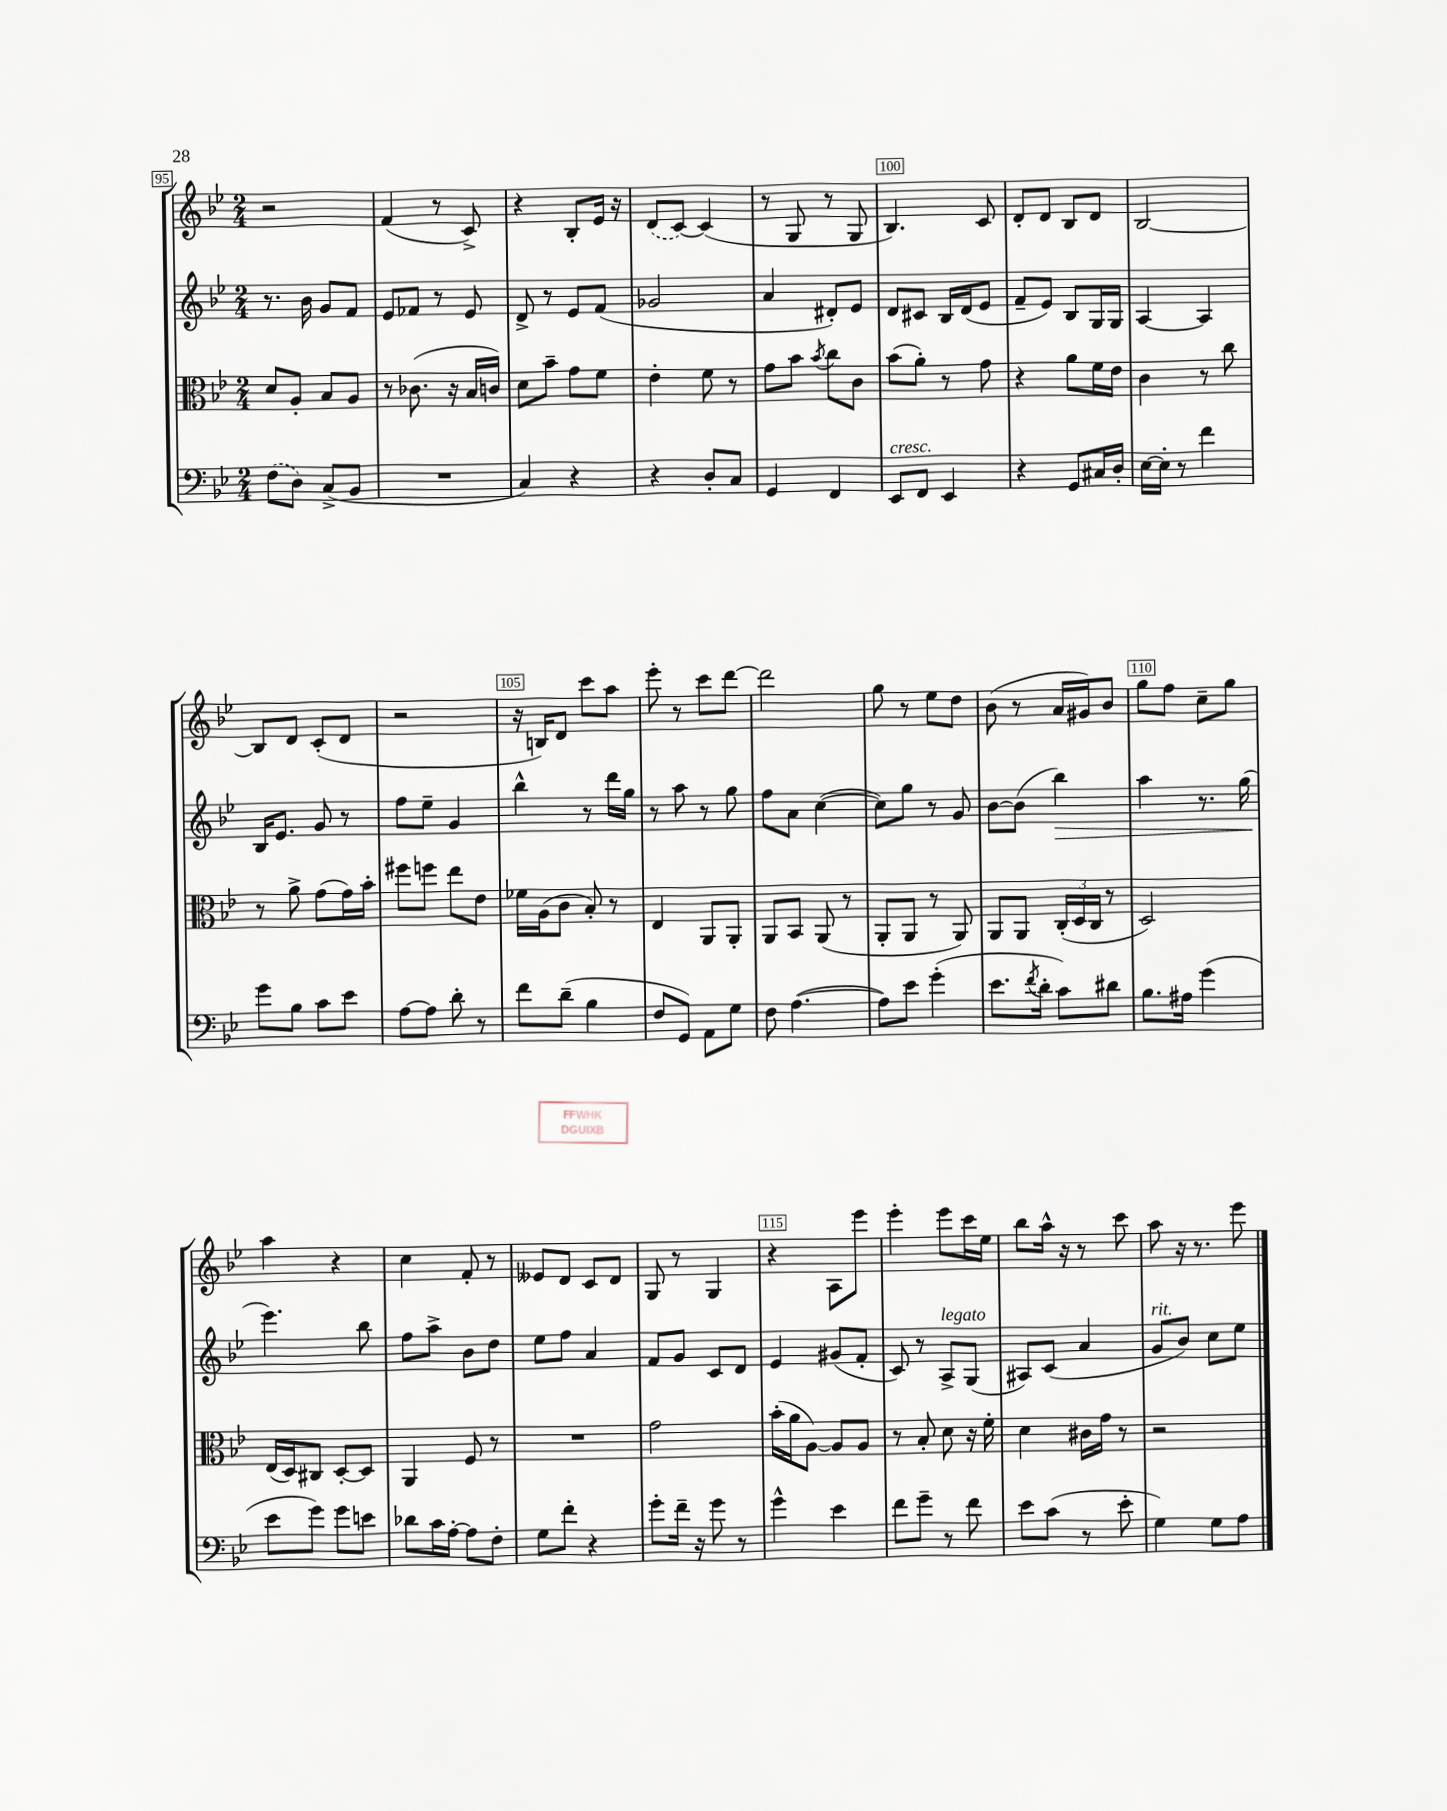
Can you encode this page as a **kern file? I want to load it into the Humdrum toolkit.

**kern	**kern	**kern	**dynam	**kern
*part4	*part3	*part2	*part2	*part1
*staff4	*staff3	*staff2	*staff2	*staff1
*clefF4	*clefC3	*clefG2	*	*clefG2
*k[b-e-]	*k[b-e-]	*k[b-e-]	*	*k[b-e-]
*M2/4	*M2/4	*M2/4	*	*M2/4
=95	=95	=95	=95	=95
(8F\L	8d/L	8.r	.	2r
8D\J)	8A'/J	.	.	.
.	.	16b-\	.	.
(8C^/L	8B-/L	8g/L	.	.
8BB-/J	8A/J	8f/J	.	.
=96	=96	=96	=96	=96
2r	8r	8e-/L	.	(4f/
.	(8.c-X\	8f-X/J	.	.
.	.	8r	.	8r
.	16r	.	.	.
.	16B-/LL	8e-/	.	8c^/)
.	16cn/JJ)	.	.	.
=97	=97	=97	=97	=97
4C/)	8d\L	8d^/	.	4r
.	8b-~\J	8r	.	.
4r	8g\L	8e-/L	.	8B-'/L
.	8f\J	(8f/J	.	16e-/Jk
.	.	.	.	16r
=98	=98	=98	=98	=98
4r	4e-'\	2g-X/	.	(8d/L
.	.	.	.	[8c/J)
8D'/L	8f\	.	.	(4c/]
8C/J	8r	.	.	.
=99	=99	=99	=99	=99
4GG/	8g\L	4a/	.	8r
.	8b-\J	.	.	8G/
.	8qb-/	.	.	.
4FF/	8cc\L	8d#X'/L)	.	8r
.	8c\J	8e-/J	.	8G/
=100	=100	=100	=100	=100
!LO:TX:a:i:t=cresc.	!	!	!	!
8EE-/L	(8b-\L	8d/L	.	4.B-/)
8FF/J	8a'\J)	8c#X/J	.	.
4EE-/	8r	16B-/LL	.	.
.	.	(16d/J	.	.
.	8g\	8e-/J	.	8c/
=101	=101	=101	=101	=101
4r	4r	8f~/L	.	8d'/L
.	.	8e-/J)	.	8d/J
8GG/L	8a\L	8B-/L	.	8B-/L
16C#X/L	16f\L	16G/L	.	8d/J
16D'/JJ	16e-\JJ	16G/JJ	.	.
=102	=102	=102	=102	=102
[16E-\LL	4c\	[4A/	.	[2B-/
16E-'\JJ]	.	.	.	.
8r	.	.	.	.
4f\	8r	4A/]	.	.
.	8cc\	.	.	.
!!LO:LB:g=z
=103	=103	=103	=103	=103
8g\L	8r	16B-/KL	.	8B-/L]
.	.	8.e-/J	.	.
8B-\J	8a^\	.	.	8d/J
8c\L	(8g\L	8g/	.	(8c'/L
8e-\J	16g\L)	8r	.	8d/J
.	16b-'\JJ	.	.	.
=104	=104	=104	=104	=104
[8A\L	8ff#X\L	8ff\L	.	2r
8A\J]	8ffn\J	8ee-~\J	.	.
8d'\	8ee-\L	4g/	.	.
8r	8e-\J	.	.	.
=105	=105	=105	=105	=105
8f\L	16f-X\LL	4bb-^^\	.	16r
.	(16A\J	.	.	16Bn/KL)
(8d~\J	8c\J	.	.	8d/J
4B-\	8B-'/)	8r	.	8ccc\L
.	8r	16ddd\LL	.	8aa\J
.	.	16gg\JJ	.	.
=106	=106	=106	=106	=106
8F/L	4E-/	8r	.	8eee-'\
8GG/J)	.	8aa\	.	8r
8AA\L	8AA/L	8r	.	8ccc\L
8G\J	8AA'/J	8gg\	.	[8ddd\J
=107	=107	=107	=107	=107
8F\	8AA/L	8ff\L	.	2ddd\]
([4.A\	8BB-/J	8a\J	.	.
.	(8AA/	([4cc\	.	.
.	8r	.	.	.
=108	=108	=108	=108	=108
8A\L])	8AA'/L	8cc\L])	.	8gg\
8e-\J	8AA/J	8gg\J	.	8r
(4g'\	8r	8r	.	8ee-\L
.	8AA/)	8g/	.	8dd\J
=109	=109	=109	=109	=109
8.e-\L	8AA/L	[8b-\L	.	(8b-\
.	8AA/J	(8b-\J]	.	8r
8qf/	.	.	.	.
16d'\Jk	.	.	.	.
!	!	!	!LO:HP:b	!
8c\L)	(24C'/LL	4bb-\)	>	16a/LL
.	24D/	.	.	.
.	.	.	.	16g#X/J)
.	24C/JJ	.	.	.
8d#X\J	8r	.	.	8b-/J
=110	=110	=110	=110	=110
8.B-\L	2D/)	4aa\	.	8gg\L
.	.	.	.	8ff\J
16A#X\Jk	.	.	.	.
(4g\	.	8.r	.	8cc~\L
.	.	.	.	8gg\J
.	.	(16gg\	.	.
!!LO:LB:g=z
=111	=111	=111	=111	=111
8e-\L	(16E-/LL	4.eee-\)	.	4aa\
.	16D/J)	.	.	.
8g\J)	8C#X/J	.	.	.
8g\L	[8D'/L	.	.	4r
8en\J	8D/J]	8bb-\	]	.
=112	=112	=112	=112	=112
8d-X\L	4AA/	8ff\L	.	4cc\
16c\L	.	8aa^\J	.	.
[16A'\JJ	.	.	.	.
8A\L]	8F/	8b-\L	.	8f'/
8F'\J	8r	8dd\J	.	8r
=113	=113	=113	=113	=113
8G\L	2r	8ee-\L	.	8e--X/L
8f'\J	.	8ff\J	.	8d/J
4r	.	4a/	.	8c/L
.	.	.	.	8d/J
=114	=114	=114	=114	=114
8g'\L	2g\	8f/L	.	8G/
16f~\Jk	.	8g/J	.	8r
16r	.	.	.	.
8g\	.	8c/L	.	4G/
8r	.	8d/J	.	.
=115	=115	=115	=115	=115
4g^^\	(16b-'\LL	4e-/	.	4r
.	16a\J	.	.	.
.	[8A\J)	.	.	.
4e-\	8A/L]	(8g#X/L	.	8A\L
.	8A/J	8f'/J	.	8eee-\J
=116	=116	=116	=116	=116
8f\L	8r	8c/)	.	4eee-'\
8g~\J	8B-'/	8r	.	.
!	!	!LO:TX:a:i:t=legato	!	!
8r	8d\	8A^/L	.	8eee-\L
8f\	16r	(8G/J	.	16ccc\L
.	16f'\	.	.	16ee-\JJ
=117	=117	=117	=117	=117
8e-\L	4d\	8A#X/L)	.	8bb-\L
(8c\J	.	(8c/J	.	16aa^^\Jk
.	.	.	.	16r
8r	16c#X\LL	4a/	.	8r
.	16g\JJ	.	.	.
8e-'\	8r	.	.	8ccc\
=118	=118	=118	=118	=118
!	!	!LO:TX:a:i:t=rit.	!	!
4G\)	2r	8g/L	.	8aa\
.	.	8b-/J)	.	16r
.	.	.	.	8.r
8G\L	.	8cc\L	.	.
8A\J	.	8ee-\J	.	8eee-\
==	==	==	==	==
*-	*-	*-	*-	*-
